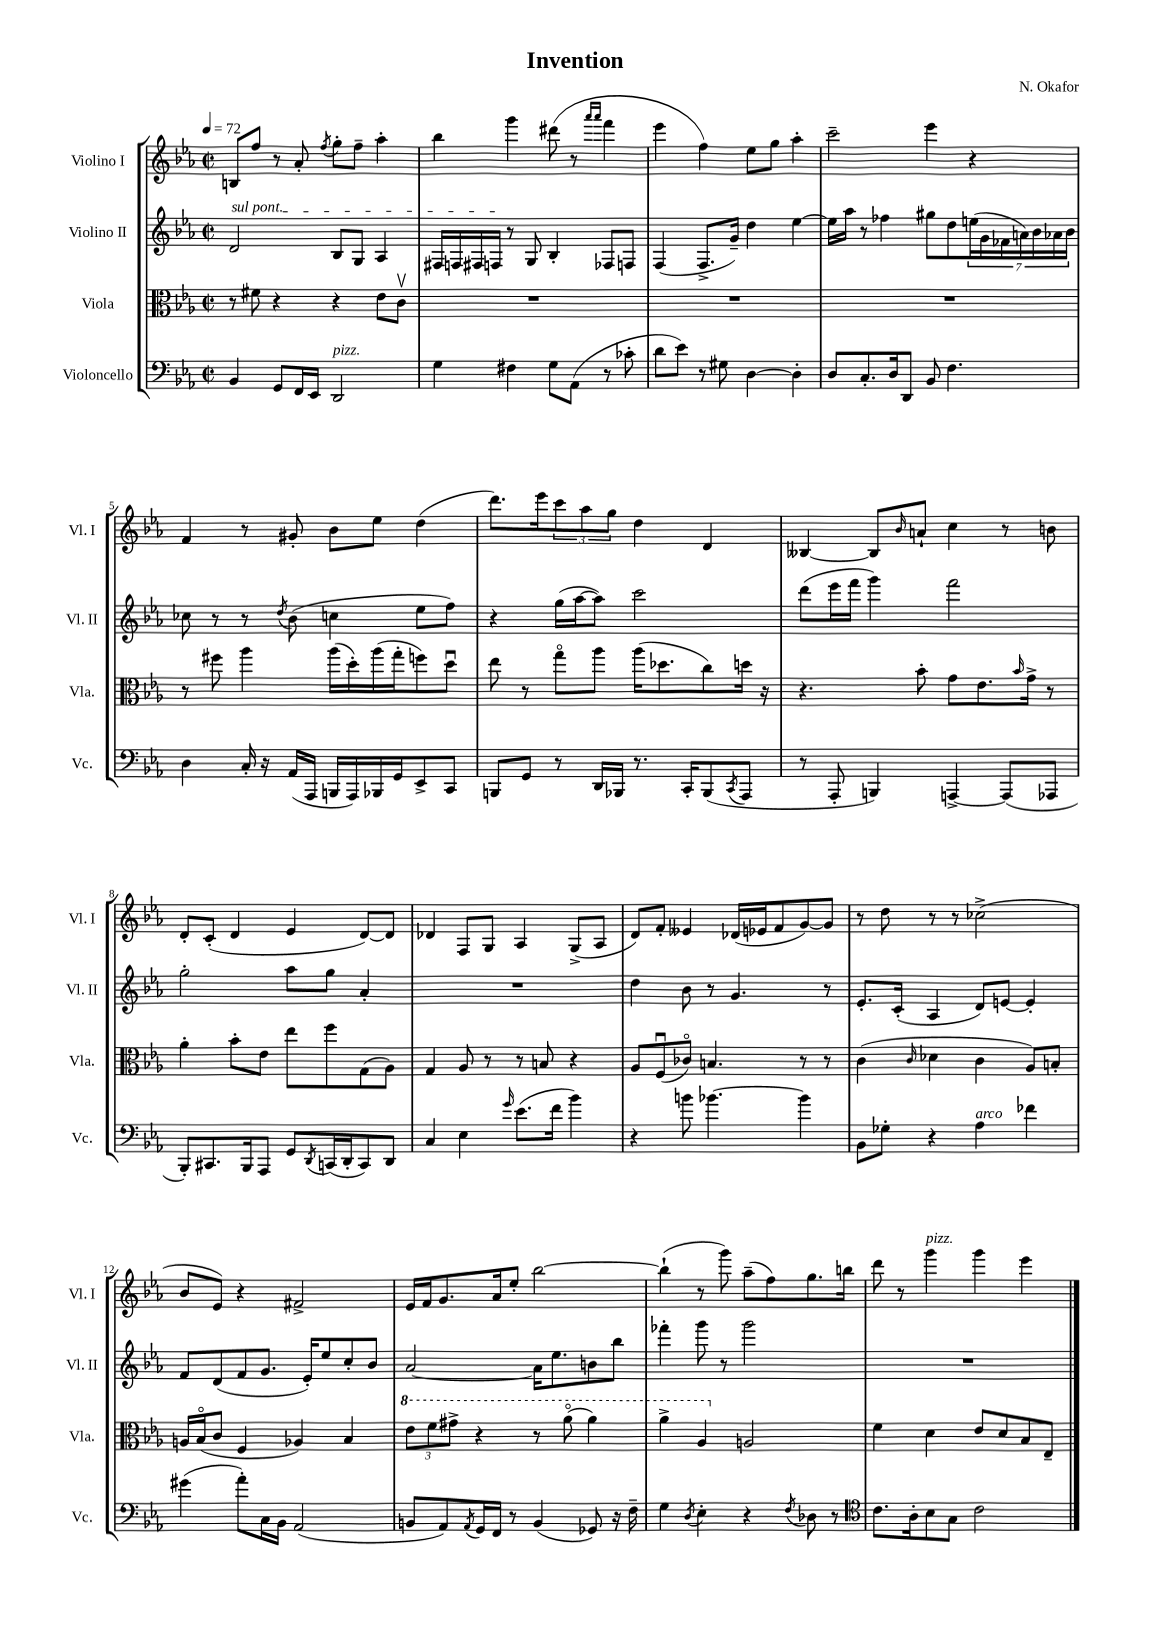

**kern	**kern	**kern	**kern
*staff4	*staff3	*staff2	*staff1
*clefF4	*clefC3	*clefG2	*clefG2
*k[b-e-a-]	*k[b-e-a-]	*k[b-e-a-]	*k[b-e-a-]
*M2/2	*M2/2	*M2/2	*M2/2
*met(c|)	*met(c|)	*met(c|)	*met(c|)
*MM72	*MM72	*MM72	*MM72
4BB-	8r	2d	8B
.	8f#	.	8ff
8GG	4r	.	8r
16FF	.	.	8a-'
16EE-	.	.	.
.	.	.	8qff
2DD	4r	8B-	8gg'
.	.	8G	8ff~
.	8e-	4A-	4aa-'
.	8cv	.	.
=	=	=	=
4G	1r	16F#	4bb-
.	.	16F	.
.	.	16F#	.
.	.	16F	.
4F#	.	8r	4ggg
.	.	8G	.
8G	.	4B-'	(8ddd#
(8AA-	.	.	8r
.	.	.	16qqaaa-
.	.	.	16qqaaa-
8r	.	8F-	4fff
8c-'	.	8F	.
=	=	=	=
8d	1r	(4F	4eee-
8e-)	.	.	.
8r	.	8.F^	4ff)
8G#	.	.	.
.	.	16g~)	.
[4D	.	4dd	8ee-
.	.	.	8gg
4D']	.	[4ee-	4aa-'
=	=	=	=
8D	1r	16ee-]	2ccc~
.	.	16aa-	.
8.C'	.	8r	.
.	.	4ff-	.
16D	.	.	.
8DD	.	.	.
8BB-	.	8gg#	4eee-
4.F	.	8dd	.
.	.	(28ee	4r
.	.	28g	.
.	.	28f-	.
.	.	28a)	.
.	.	28b-	.
.	.	28a-	.
.	.	28b-	.
=	=	=	=
4D	8r	8cc-	4f
.	8ff#	8r	.
16C'	4aa-	8r	8r
16r	.	.	.
.	.	8qdd	.
(16AA-	.	(8b-	8g#'
16AAA-	.	.	.
16BBB	(16aa-	4cc	8b-
16AAA-)	16dd')	.	.
16BBB-	(16aa-	.	8ee-
16GG	16gg'	.	.
8EE-^	8ff)	8ee-	(4dd
8CC	8ddu	8ff)	.
=	=	=	=
8BBB	8ee-	4r	8.ddd)
8GG	8r	.	.
.	.	.	16eee-
8r	8ggo	(16gg	12ccc
.	.	[16aa-	.
.	.	.	12aa-
16DD	8aa-	8aa-])	.
.	.	.	12gg
16BBB-	.	.	.
8.r	(16aa-	2ccc	4dd
.	8.dd-	.	.
16CC'	.	.	.
(8BBB-	8cc)	.	4d
8qCC	.	.	.
8AAA-	16dd	.	.
.	16r	.	.
=	=	=	=
8r	4.r	(8ddd	[4B--
8AAA-'	.	16eee-	.
.	.	16fff	.
4BBB)	.	4ggg)	8B--]
.	.	.	16qqb-
.	8b-'	.	8a`
[4AAA^	8g	2fff	4cc
.	8.e-	.	.
(8AAA]	.	.	8r
.	16qqb-	.	.
.	16g^	.	.
8AAA-	8r	.	8b
=	=	=	=
8BBB-')	4a-'	2gg'	8d'
8.CC#	.	.	(8c'
.	8b-'	.	4d
16BBB-	.	.	.
8AAA-	8e-	.	.
8GG	8ee-	8aa-	4e-
8qDD	.	.	.
(16CC	8ff	8gg	.
16DD'	.	.	.
8CC)	(8G	4a-'	[8d)
8DD	8A-)	.	8d]
=	=	=	=
4C	4G	1r	4d-
4E-	8A-	.	8F
.	8r	.	8G
16qqg	.	.	.
(8.e-	8r	.	4A-
.	8B	.	.
16f	.	.	.
4b-)	4r	.	(8G^
.	.	.	8A-
=	=	=	=
4r	8A-	4dd	8d)
.	(8Fu	.	8f'
8b	8c-o)	8b-	4e--
[4.b-	4.B	8r	.
.	.	4.g	(16d-
.	.	.	16e-
.	.	.	8f
4b-]	8r	.	[8g)
.	8r	8r	8g]
=	=	=	=
8BB-	(4c	8.e-'	8r
8G-'	.	.	8dd
.	.	(16c'	.
.	16qqc	.	.
4r	4d-	4A-	8r
.	.	.	8r
4A-	4c	8d)	(2cc-^
.	.	[8e	.
4f-	8A-)	4e']	.
.	8B'	.	.
=	=	=	=
(4g#	16A	8f	8b-
.	(16B-o	.	.
.	8c	(8d	8e-)
8a-')	4F	8f	4r
16C	.	8.g	.
16BB-	.	.	.
(2AA-	4A-)	.	2f#^
.	.	16e-')	.
.	.	8ee-	.
.	4B-	8cc'	.
.	.	8b-	.
=	=	=	=
8BB	12ee-	[2a-	16e-
.	.	.	16f
.	12ff	.	.
8AA-)	.	.	8.g
.	12gg#^	.	.
8qAA-	.	.	.
16GG	4r	.	.
16FF	.	.	16a-
8r	.	.	8ee-'
(4BB	8r	16a-]	[2bb-
.	.	8.ee-	.
.	(8aa-o	.	.
8GG-)	4aa-)	8b	.
16r	.	8bb-	.
16F~	.	.	.
=	=	=	=
4G	4aa-^	4fff-'	(4bb-`]
8qD	.	.	.
4E-'	4a-	8ggg	8r
.	.	8r	8ggg)
4r	2A	2ggg	(8aa-~
.	.	.	8ff)
8qF	.	.	.
8D-	.	.	8.gg
8r	.	.	.
.	.	.	16bb
=	=	=	=
*clefC4	*	*	*
8.c	4f	1r	8ddd
.	.	.	8r
16A-'	.	.	.
8B-	4d	.	4ggg
8G	.	.	.
2c	8e-	.	4ggg
.	8d	.	.
.	8B-	.	4eee-
.	8E-~	.	.
==	==	==	==
*-	*-	*-	*-
